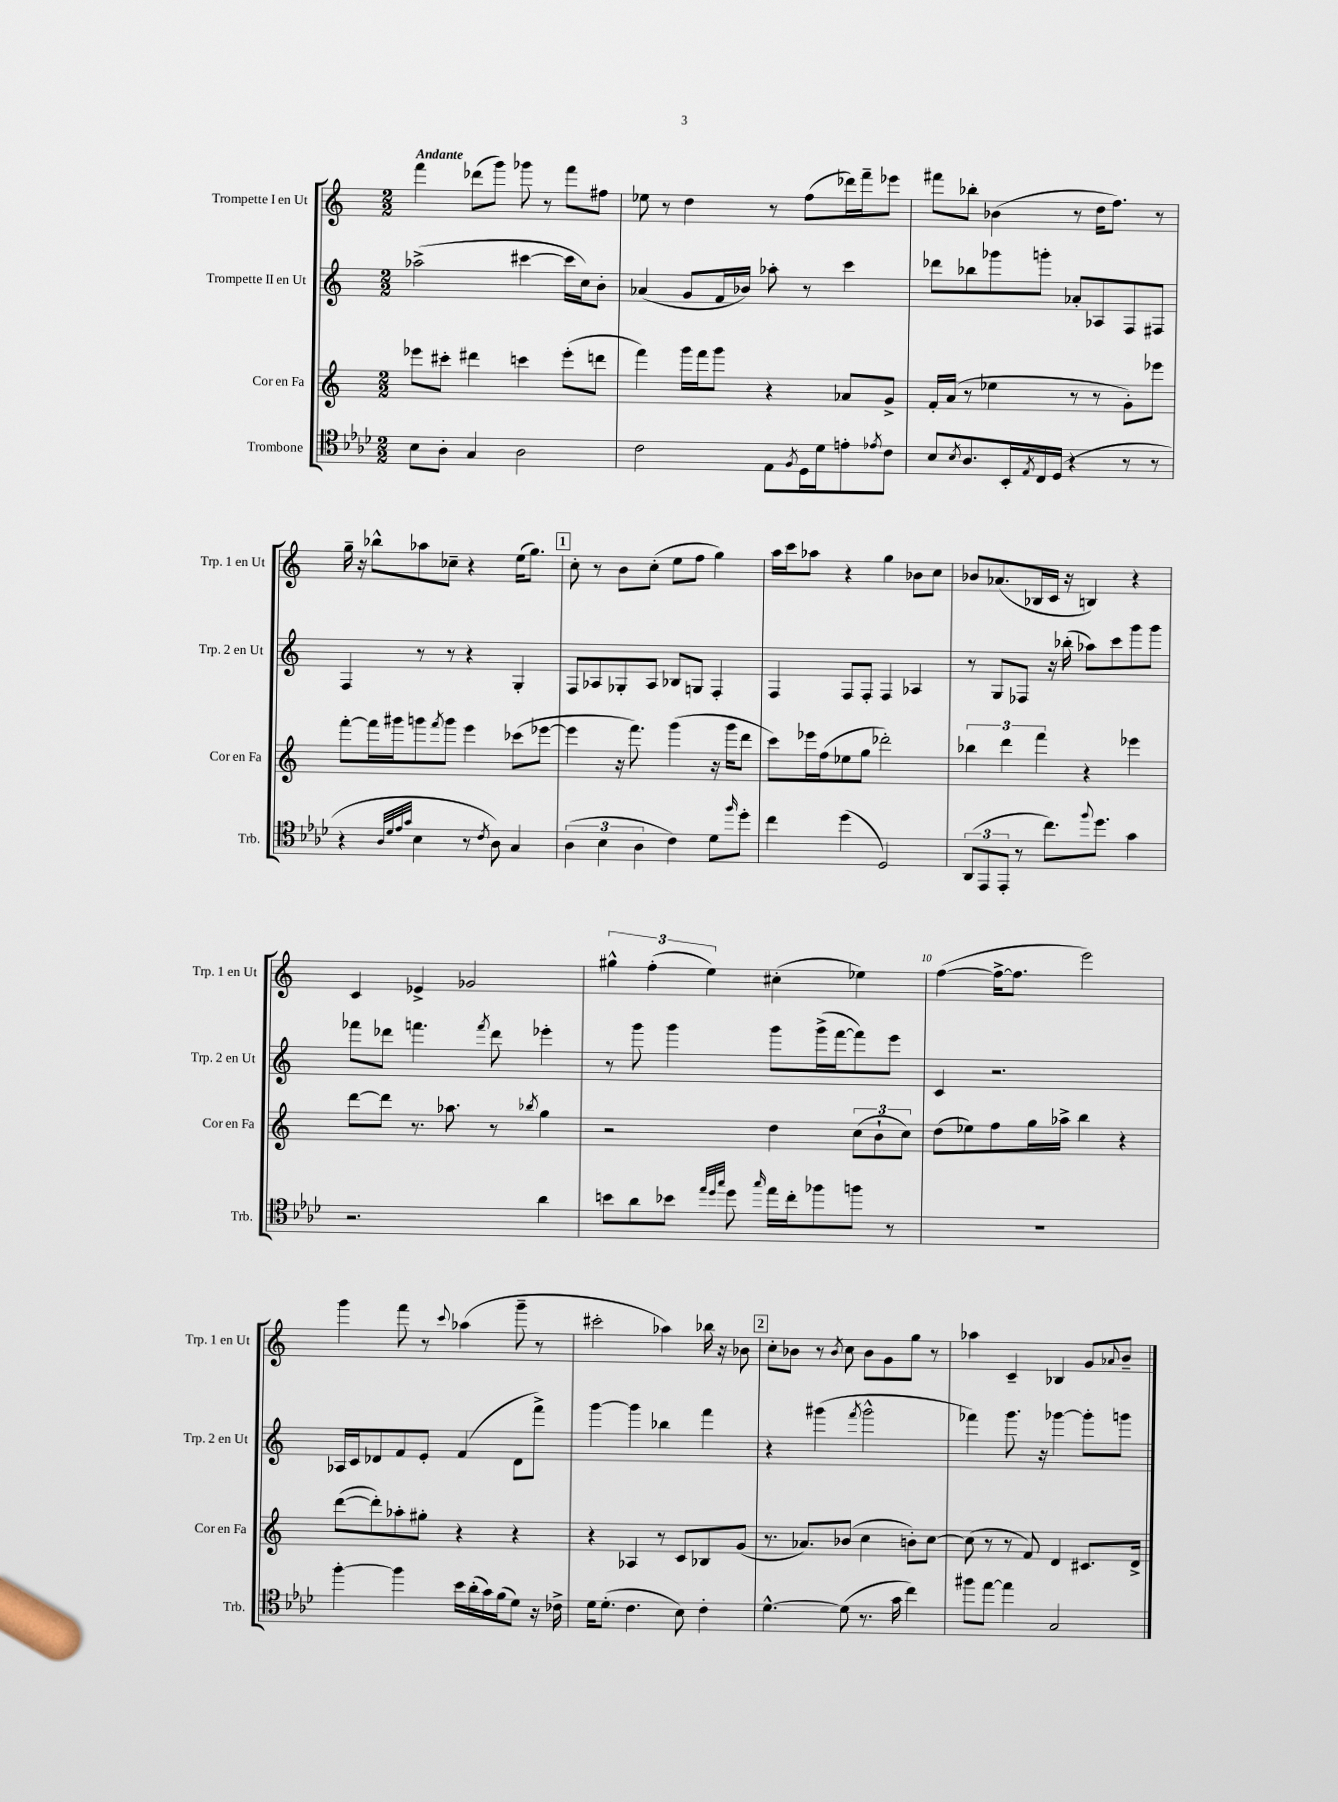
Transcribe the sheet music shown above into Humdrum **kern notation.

**kern	**kern	**kern	**kern
*part4	*part3	*part2	*part1
*staff4	*staff3	*staff2	*staff1
*I"Trombone	*I"Cor en Fa	*I"Trompette II en Ut	*I"Trompette I en Ut
*I'Trb.	*I'Cor en Fa	*I'Trp. 2 en Ut	*I'Trp. 1 en Ut
*clefC4	*clefG2	*clefG2	*clefG2
*k[b-e-a-d-]	*k[]	*k[]	*k[]
*M2/2	*M2/2	*M2/2	*M2/2
=1	=1	=1	=1
!	!	!	!LO:TX:a:B:t=Andante
8B-\L	8eee-X\L	(2aa-X^\	4fff\
8A-'\J	8ccc#X'\J	.	.
4G/	4ddd#X\	.	(8ddd-X\L
.	.	.	8ggg\J)
2A-\	4cccn\	[4ccc#X\	8ggg-X\
.	.	.	8r
.	(8eee-'\L	16ccc#\LL]	8fff\L
.	.	16cc\J)	.
.	8dddn\J	8b'\J	8ff#X\J
=2	=2	=2	=2
2c\	4fff\)	(4a-X/	8ee-X\
.	.	.	8r
.	16ggg\LL	8g/L	4dd\
.	16fff\J	.	.
.	8ggg\J	16f/L	.
.	.	16b-X/JJ)	.
8E-\L	4r	8aa-X'\	8r
8qF/	.	.	.
16D-\L	.	8r	(8ff\L
16d-\J	.	.	.
8en'\	8a-X/L	4ccc\	16ddd-X\L)
.	.	.	16fff~\J
8qe-X/	.	.	.
8c\J	8g^/J	.	8eee-X\J
=3	=3	=3	=3
8B-/L	16f'/LL	8ddd-X\L	8fff#X\L
.	(16a/JJ	.	.
8qB-/	.	.	.
8.A-/	8r	8bb-X\	8bb-X'\J
.	4ee-X\	8ggg-X\	(4b-X\
16BB-'/L	.	.	.
8qE-/	.	.	.
16C/	.	8gggn'\J	.
(16D-/JJ	.	.	.
4r	8r	8a-X'/L	8r
.	8r	8A-X/	16dd\KL
.	.	.	8.ff\J)
8r	8g'\L)	8F/	.
8r	8eee-X\J	8F#X/J	8r
!!LO:LB:g=z
=4	=4	=4	=4
4r	[8fff'\L	4F/	16gg~\
.	.	.	16r
.	16fff\L]	.	8bb-X^^\L
.	16ggg#X\J	.	.
32qqA-/LLL	.	.	.
32qqd-/	.	.	.
32qqe-/	.	.	.
32qqg/JJJ	.	.	.
4B-\	8gggn\	8r	8aa-X\
.	8qfff/	.	.
.	8ggg\J	8r	8cc-X~\J
8r	4eee\	4r	4r
8qc/	.	.	.
8A-\)	.	.	.
4G/	(8ccc-X\L	4G'/	(16ee\KL
.	.	.	8.gg\J)
.	[8eee-X\J	.	.
!!LO:REH:place=s1:t=1
=5	=5	=5	=5
(6A-\	4eee-\]	8F/L	8cc'\
.	.	8A-X/	8r
6B-\	.	.	.
.	16r	8G-X'/	8b\L
.	8.fff\)	.	.
6A-\	.	.	.
.	.	8A-/J	(8cc'\J
4c\)	(4ggg\	8B-X/L	8ee\L
.	.	8Gn/J	8ff\J
8d-\L	16r	4F'/	4gg\)
.	16ggg\KL	.	.
16qqff/	.	.	.
8dd-'\J	8ddd\J	.	.
=6	=6	=6	=6
4cc\	8ccc\L)	4F/	16aa\LL
.	.	.	16ccc\J
.	16eee-X\L	.	8aa-X\J
.	(16ff\J	.	.
(4dd-\	8ee-X\	8F/L	4r
.	8gg\J	8F'/J	.
2D-/)	2ddd-X'\)	4F/	4gg\
.	.	4A-X/	8b-X\L
.	.	.	8cc\J
=7	=7	=7	=7
(12AA-/L	6bb-X\	8r	8b-X/L
12EE-/	.	.	.
.	.	8G/L	(8.a-X/
12EE-'/J	6ddd\	.	.
8r	.	8F-X/J	.
.	.	.	16B-X/L
.	6fff\	.	.
8.cc\L)	.	16r	16c/JJ
.	.	(16bb-X'\	16r
.	4r	8aa-X\L)	4Bn/)
8qqff/	.	.	.
8.dd-\J	.	.	.
.	.	8ccc\	.
4g\	4eee-X\	8ggg\	4r
.	.	8ggg\J	.
!!LO:LB:g=z
=8	=8	=8	=8
2.r	[8ddd\L	8fff-X\L	4c/
.	8ddd\J]	8ddd-X\J	.
.	8.r	4.fffn\	4e-X^/
.	8.aa-X\	.	.
.	.	.	2g-X/
.	.	8qfff/	.
.	8r	8ddd-\	.
.	8qbb-X/	.	.
4a-\	4gg\	4eee-X'\	.
=9	=9	=9	=9
8bn\L	2r	8r	6gg#X^^\
8a-\	.	8ggg\	.
.	.	.	(6ff'\
8b-X\J	.	4ggg\	.
.	.	.	6ee\)
32qqee-/LLL	.	.	.
32qqdd-/	.	.	.
32qqgg/JJJ	.	.	.
8dd-\	.	.	.
16qqgg/	.	.	.
16ee-\LL	4dd\	8ggg\L	(4cc#X'\
16cc'\J	.	.	.
8ff-X\	.	(16ggg^\L	.
.	.	[16fff\J	.
8ffn\J	(12cc\L	8fff\])	4ee-X\)
.	12b`\	.	.
8r	.	8eee\J	.
.	12cc\J)	.	.
=10	=10	=10	=10
1r	(8dd\L	4c/	([4ff\
.	8ee-X\)	.	.
.	8ff\	2.r	16ff^\KL_
.	.	.	8.ff\J]
.	16gg\L	.	.
.	16aa-X^\JJ	.	.
.	4bb\	.	2eee\)
.	4r	.	.
!!LO:LB:g=z
=11	=11	=11	=11
[4ff'\	([8ddd\L	16A-X/LL	4ggg\
.	.	16c/J	.
.	8ddd'\])	8d-X/	.
4ff\]	8aa-X'\	8f/	8fff\
.	8gg#X'\J	8e'/J	8r
.	.	.	8qqccc/
16b-\LL	4r	(4f/	(4aa-X\
(16a-'\	.	.	.
16g\)	.	.	.
(16f\J	.	.	.
8d-\J)	4r	8d-\L	8ggg~\
16r	.	8fff^\J)	8r
16c-X^\	.	.	.
=12	=12	=12	=12
16d-\KL	4r	[4ggg\	2ccc#X'\
(8.d-'\J	.	.	.
4.c\	4A-X/	4ggg\]	.
.	8r	4bb-X\	4aa-X\)
8B-\)	8c/L	.	.
4c'\	8B-X/	4fff\	16bb-X\
.	.	.	16r
.	(8g/J	.	8b-X\
!!LO:REH:place=s1:t=2
=13	=13	=13	=13
[4.d-^^\	8.r	4r	8cc'\L
.	.	.	8b-X\J
.	8.a-X/L)	.	.
.	.	(4ggg#X\	8r
.	.	.	8qb-/
(8d-\]	(8b-X/J	.	8cc\
.	.	8qfff/	.
8.r	4cc\	2ggg#^^\	8b-\L
.	.	.	8g\
16g\	.	.	.
4cc\)	8bn'\L)	.	8gg\J
.	[8cc\J	.	8r
=14	=14	=14	=14
8ff#X\L	(8cc\]	4fff-X\)	4aa-X\
[8ee-\J	8r	.	.
4ee-\]	8r	8.ggg\	4c~/
.	8f/)	.	.
.	.	16r	.
2G/	4d/	[4ggg-X\	4B-X/
.	8.c#X/L	8ggg-'\L]	8g/L
.	.	.	8qqa-X/
.	.	8gggn\J	8b~/J
.	16d^/Jk	.	.
==	==	==	==
*-	*-	*-	*-
